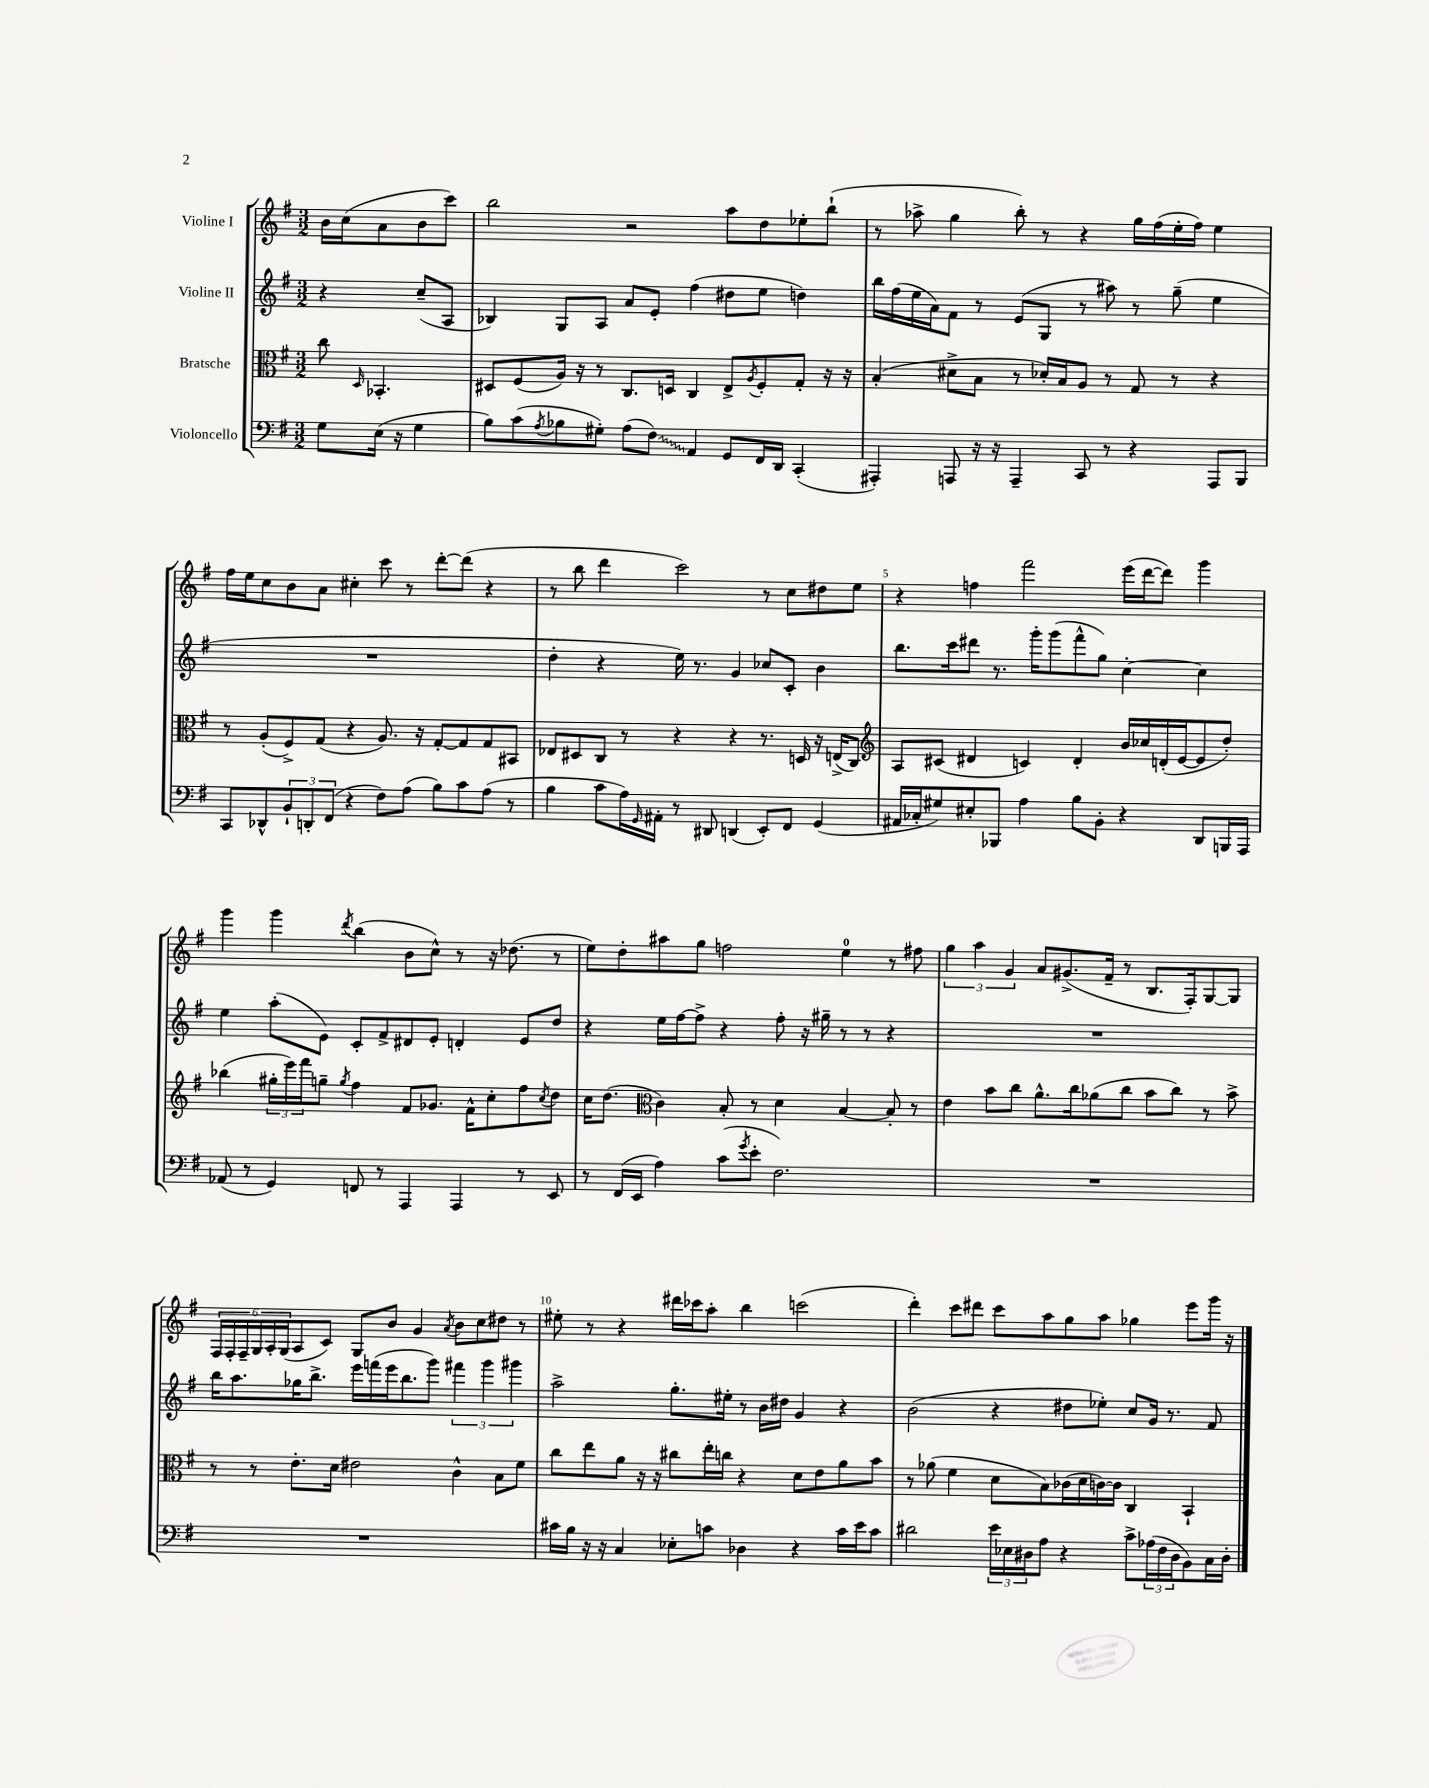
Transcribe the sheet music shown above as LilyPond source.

<<
\new StaffGroup <<
\new Staff = "s0" \with { instrumentName = "Violine I" } {
    \clef treble \key g \major \numericTimeSignature \time 3/2 \partial 2
    b'16 c''16( a'8 b'8 c'''8) |
    b''2 r2 a''8 d''8 ees''8-. b''8-!( |
    r8 aes''8-> g''4 b''8-.) r8 r4 g''16 fis''16( e''16-. fis''16) e''4 |
    fis''16 e''16 c''8 b'8 a'8 cis''4-. c'''8 r8 d'''8~-. d'''8( r4 |
    r8 b''8 d'''4 c'''2) r8 c''8 dis''8 e''8 |
    r4 f''4 fis'''2 e'''16( d'''16~ d'''8) g'''4 |
    g'''4 g'''4 \acciaccatura { d'''8 } b''4( b'8 c''8-^) r8 r16 des''8.( r8 |
    e''8) d''8-. ais''8 g''8 f''2 e''4-0 r8 fis''8 |
    \tuplet 3/2 { g''4 a''4 g'4 } a'8 gis'8.->( fis'16-- r8 b8. fis16-.) g8~ g8 |
    \tuplet 6/4 { fis16 fis16-. fis16-- g16 a16-. g16( } a8 c'8) g8 b'8 g'4 \acciaccatura { a'8 } b'8 c''8 dis''8 r8 |
    eis''8-. r8 r4 dis'''16 ces'''16 a''8-. b''4 c'''2( |
    d'''4-.) c'''8 dis'''8 c'''8 a''8 g''8 a''8 ges''4 e'''8 g'''16 r16 \bar "|." |
}
\new Staff = "s1" \with { instrumentName = "Violine II" } {
    \clef treble \key g \major \numericTimeSignature \time 3/2 \partial 2
    r4 c''8--( a8 |
    bes4) g8 a8 a'8 e'8-. fis''4( dis''8 e''8 d''4) |
    b''16 fis''16( e''16 a'16) fis'8 r8 e'8( g8 r8 ais''8) r8 g''8--( e''4 |
    R1. |
    d''4-. r4 e''16) r8. g'4 ces''8 c'8-. b'4 |
    b''8. c'''16 dis'''8 r8. g'''16-. g'''8( fis'''8-^ g''8) c''4~-. c''4 |
    e''4 a''8-.( e'8) c'8-. fis'8-> dis'8 e'8-. d'4-. e'8 d''8 |
    r4 e''16 fis''16~ fis''8-> r4 fis''8-. r16 gis''16-- r8 r8 r4 |
    R1. |
    b''16 a''8. ges''16 b''8.-> e'''16 f'''16( e'''16 b''8. g'''8) \tuplet 3/2 { fis'''4 g'''4 gis'''4 } |
    a''2-> g''8.-. eis''16-. r8 b'16 dis''16 g'4 r4 |
    b'2( r4 dis''8 ees''8-.) c''8 g'16 r8. fis'8 \bar "|." |
}
\new Staff = "s2" \with { instrumentName = "Bratsche" } {
    \clef alto \key g \major \numericTimeSignature \time 3/2 \partial 2
    c''8 \grace { d16 } bes,4.-. |
    dis8 fis8( a16) r16 r8 c8. d16 c4 e8-> \acciaccatura { a8 } fis8-. g8-. r16 r16 |
    b4-.( dis'8-> b8 r8 des'16-.) b16 a8 r8 g8 r8 r4 |
    r8 a8-.( fis8->) g8( r4 a8.) r16 g8~-. g8 g8 bis,8 |
    ees8 dis8 c8 r8 r4 r4 r8. d16 r16 e16->( c8) |
    \clef treble a8 cis'8( dis'4 c'4) dis'4-. b'16 ces''16 d'16-.( e'16~ e'8 d''8-.) |
    bes''4( \tuplet 3/2 { gis''16-. e'''16) fis'''16 } g''8-- \acciaccatura { g''8 } fis''4 fis'8 ges'8. fis'16-^ c''8-. fis''8 \acciaccatura { c''8 } d''8 |
    c''16 d''8.( \clef alto c'4) b8-. r8 d'4 b4~ b8-. r8 |
    e'4 b'8 c''8 a'8.-^ c''16 aes'8( c''8 b'8 c''8) r8 b'8-> |
    r8 r8 e'8.-. d'16 eis'2 c'4-^ b8 fis'8 |
    c''8 e''8 a'8 r16 r16 cis''8 e''16-. c''16 r4 d'8 e'8 a'8 b'8 |
    r8 aes'8( fis'4 d'8 b8) ces'16( d'16 c'16~) c'16 c4 b,4-! \bar "|." |
}
\new Staff = "s3" \with { instrumentName = "Violoncello" } {
    \clef bass \key g \major \numericTimeSignature \time 3/2 \partial 2
    g8 e16( r16 g4 |
    b8) c'8( \acciaccatura { a8 } bes8 gis8-.) a8( \once \override Glissando.style = #'zigzag fis8\glissando) a,4 g,8 fis,16 d,16 c,4-.( |
    ais,,4-.) a,,8 r16 r16 a,,4-- c,8 r8 r4 a,,8 b,,8 |
    c,8 des,8-^ \tuplet 3/2 { b,8-! d,8-. fis,8( } r4 fis8) a8( b8) c'8 a8( r8 |
    b4 c'8 a16) \grace { g,16 } ais,16-. r8 dis,8 d,4( e,8-.) fis,8 g,4( |
    ais,16 ces16-. gis8) eis8-. bes,,8 a4 b8 b,8-. r4 d,8 b,,16 a,,16 |
    aes,8( r8 g,4) f,8 r8 a,,4 a,,4 r8 e,8 |
    r8 fis,16( e,16 a4) c'8( \acciaccatura { g'8 } e'8-. fis2.) |
    R1. |
    R1. |
    cis'16 b16 r16 r16 c4 ees8-. c'8 des4 r4 c'16 e'16 c'8 |
    dis'2 \tuplet 3/2 { e'16 ees16 dis16 } a8 r4 c'8-> \tuplet 3/2 { aes16( fis16 dis16 } b,8) c16 dis16-. \bar "|." |
}
>>
>>
\layout { \context { \Score \override BarNumber.break-visibility = ##(#f #t #t) barNumberVisibility = #(every-nth-bar-number-visible 5) } }
